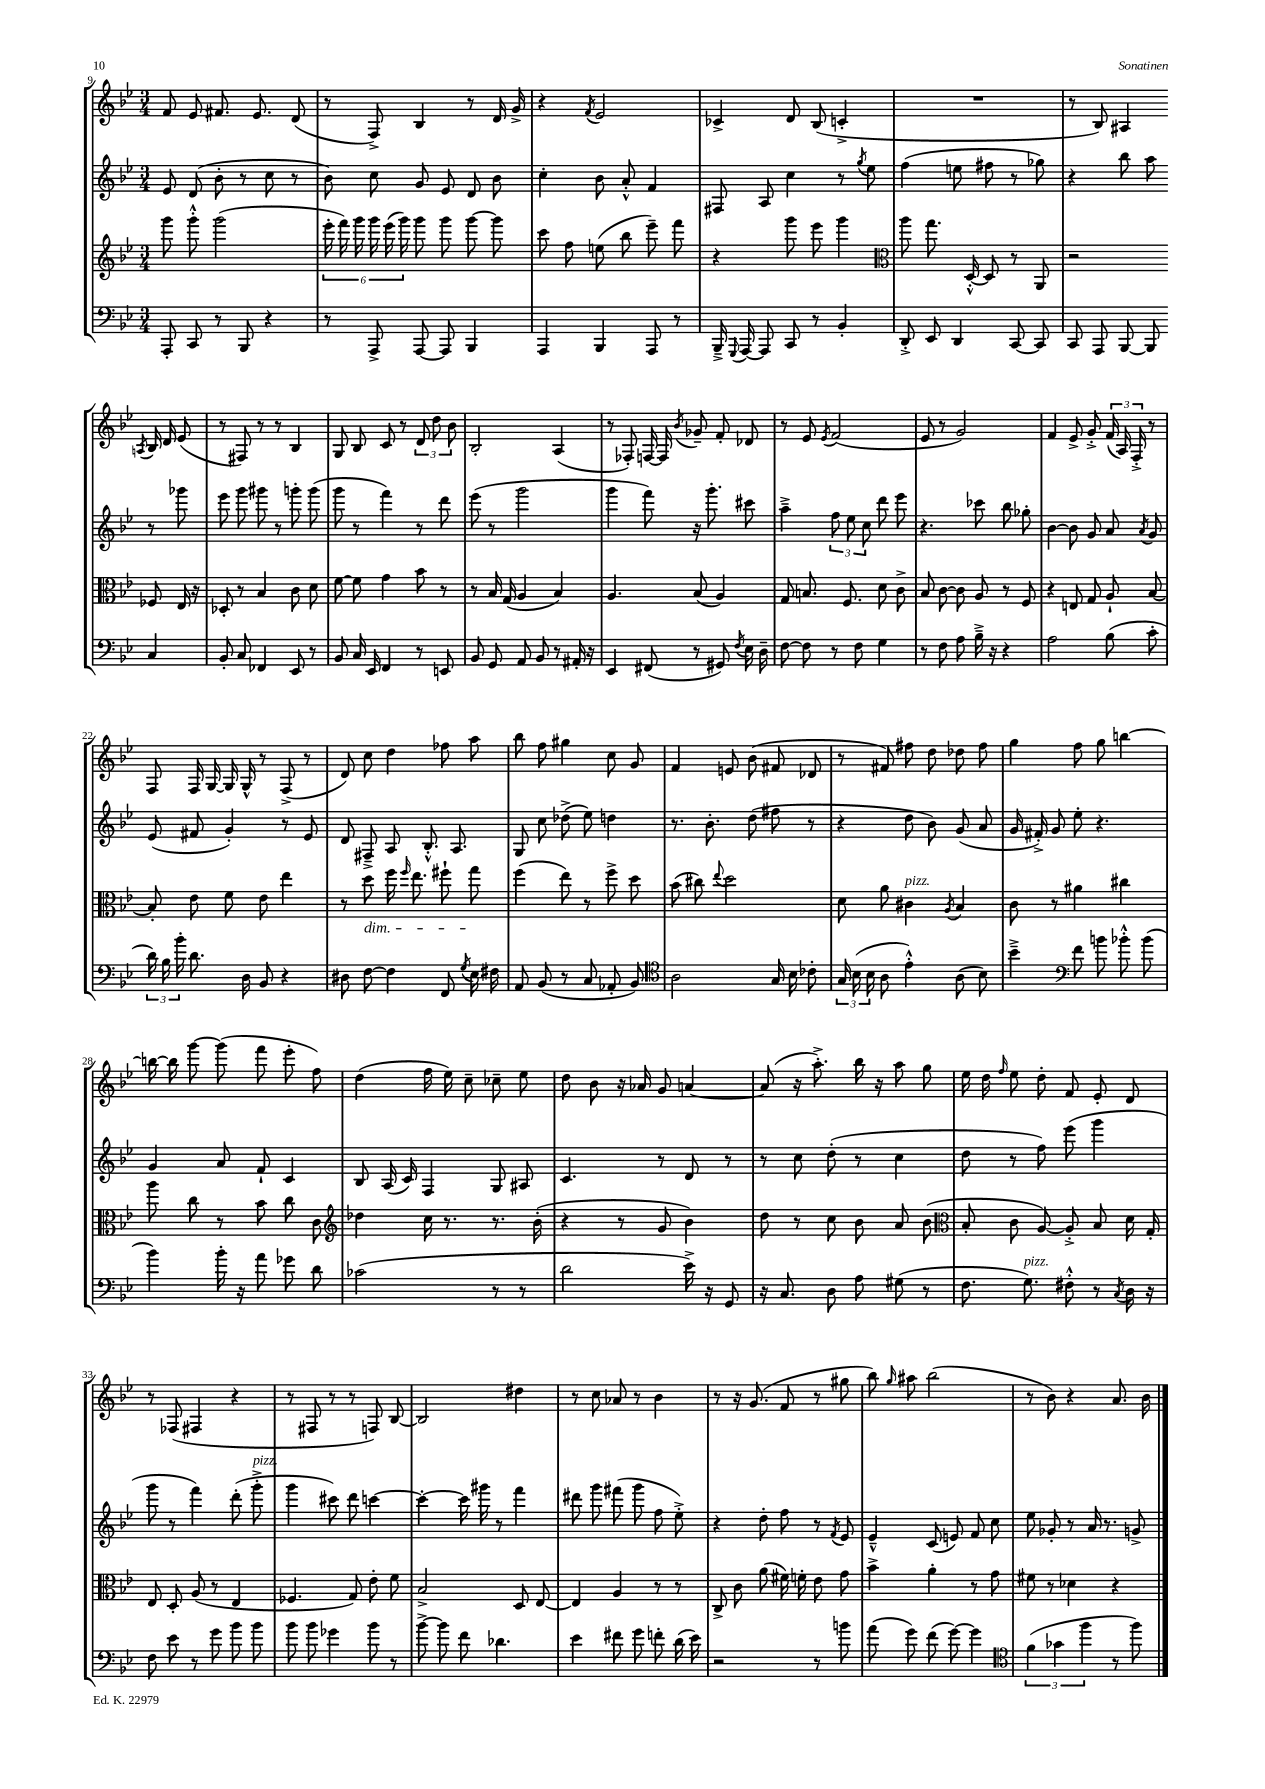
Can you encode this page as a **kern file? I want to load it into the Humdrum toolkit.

**kern	**kern	**kern	**kern
*staff4	*staff3	*staff2	*staff1
*clefF4	*clefG2	*clefG2	*clefG2
*k[b-e-]	*k[b-e-]	*k[b-e-]	*k[b-e-]
*M3/4	*M3/4	*M3/4	*M3/4
8AAA'	8ggg	8e-	8f
8CC	8ggg'^^	(8d	8e-
8r	(2ggg	8b-'	8.f#
8BBB-	.	8r	.
.	.	.	8.e-
4r	.	8cc	.
.	.	8r	(8d
=	=	=	=
8r	24eee-'	8b-)	8r
.	24fff)	.	.
.	24ggg	.	.
8AAA^	24ggg	8cc	8F^)
.	(24eee-	.	.
.	24ggg)	.	.
[8AAA	8ggg	8g	4B-
8AAA]	8ggg	8e-	.
4BBB-	[8ggg	8d	8r
.	8ggg]	8b-	16d
.	.	.	16g^
=	=	=	=
4AAA	8ccc	4cc'	4r
.	8ff	.	.
.	.	.	8qf
4BBB-	(8ee	8b-	2e-
.	8bb-	8a'^^	.
8AAA	8eee-~)	4f	.
8r	8fff	.	.
=	=	=	=
16BBB-~^	4r	8F#	4c-^
8qqGGG	.	.	.
[16AAA	.	.	.
8AAA]	.	8A	.
8CC	8ggg	4cc	8d
8r	8eee-	.	(8B-
4BB-'	4ggg	8r	4c'^
.	.	8qgg	.
.	.	8ee-	.
=	=	=	=
*	*clefC3	*	*
8DD'^	8aa	(4ff	2.r
8EE-	8.gg	.	.
4DD	.	8ee	.
.	[16D'^^	.	.
.	8D]	8ff#	.
[8CC	8r	8r	.
8CC]	8AA	8gg-)	.
=	=	=	=
8CC	2r	4r	8r
8AAA	.	.	8B-)
[8BBB-	.	8bb-	4A#
8BBB-]	.	8aa	.
.	.	.	8qA
4C	8F-	8r	16B-
.	.	.	16d
.	16E-	8ggg-	(8e-
.	16r	.	.
=	=	=	=
8BB-'	8D-'	8eee-	8r
8C	8r	8ggg	8F#)
4FF-	4B-	8ggg#	8r
.	.	8r	8r
8EE-	8c	8ggg'	4B-
8r	8d	(8ggg	.
=	=	=	=
8BB-	[8f	8ggg	8G
16C	8f]	8r	8B-
16EE-	.	.	.
4FF	4g	4fff)	8c
.	.	.	8r
8r	8b-	8r	12d
.	.	.	12dd
8EE	8r	8ddd	.
.	.	.	12b-
=	=	=	=
8BB-	8r	(8eee-	2B-'
8GG	16B-	8r	.
.	(16G	.	.
8AA	4A	2ggg	.
8BB-	.	.	.
8r	4B-)	.	(4A
16AA#'	.	.	.
16r	.	.	.
=	=	=	=
4EE-	4.A	4ggg	8r
.	.	.	8F-')
(8FF#	.	8fff)	[16F
.	.	.	16F]
.	.	.	8qb-
8r	(8B-	16r	8g-~
.	.	8.ggg'	.
8GG#)	4A)	.	8f'
8qF	.	.	.
16E-	.	8ccc#	8d-
16D~	.	.	.
=	=	=	=
[8F	8G	4aa~^	8r
8F]	8.B	.	8e-
.	.	.	8qe-
8r	.	12ff	(2f
.	8.F	.	.
.	.	12ee-	.
8F	.	.	.
.	.	12cc	.
4G	8d	8ddd	.
.	8c^	8eee-	.
=	=	=	=
8r	8B-	4.r	8e-
8F	[8c	.	8r
8A	8c]	.	2g)
16B-~^	8A	8ccc-	.
16r	.	.	.
4r	8r	8bb-	.
.	8F	8gg-'	.
=	=	=	=
2A	4r	[4b-	4f
.	8E	8b-]	8e-^
.	8G	8g	8g'^
(8B-	8A`	8a	(24f
.	.	.	24A)
.	.	.	24F'^
.	.	8qa	.
8c'	[8B-	8g	8r
=	=	=	=
24d)	8B-']	(8e-	8F
24B-	.	.	.
24b-'	.	.	.
8.d	8e-	8f#	16F
.	.	.	[16G
.	8f	4g')	16G]
16D	.	.	16G^^
8BB-	8e-	.	8r
4r	4ee-	8r	(8F^
.	.	8e-	8r
=	=	=	=
8D#	8r	8d	8d)
[8F	8dd	8F#~^	8cc
4F]	16ff	8A	4dd
.	16qqff	.	.
.	8.ee-	.	.
.	.	8.B-'^^	.
8FF	8ff#`	.	8ff-
.	.	8.A	.
8qG	.	.	.
16E-	8gg	.	8aa
16F#	.	.	.
=	=	=	=
8AA	(4ff	8G	8bb-
(8BB-	.	8cc	8ff
8r	8ee-)	(8dd-^	4gg#
8C	8r	8ee-)	.
8AA-'	8ff^	4dd	8cc
8BB-)	8dd	.	8g
=	=	=	=
*clefC4	*	*	*
2A	(8b-	8.r	4f
.	8cc#)	.	.
.	.	8.b-'	.
.	8qqee-	.	.
.	2dd	.	8e
.	.	(8dd	(8b-
16G	.	8ff#	8f#
16B-	.	.	.
8c-'	.	8r	8d-
=	=	=	=
24G	8d	4r	8r
(24B-	.	.	.
24B-	.	.	.
8A	8a	.	8f#)
4e-'^^)	4c#	8dd	8ff#
.	.	8b-)	8dd
.	8qA	.	.
(8A	4B-	(8g	8dd-
8B-)	.	8a	8ff#
=	=	=	=
4b-~^	8c	16g	4gg
.	.	16f#'^)	.
.	8r	8g	.
*clefF4	*	*	*
8f	4a#	8ee-'	8ff
8b	.	4.r	8gg
8b-'^^	4cc#	.	[4bb
(8b-	.	.	.
=	=	=	=
4b-)	8aa	4g	16bb_
.	.	.	16bb]
.	8cc	.	[8ggg
16b-'	8r	8a	(8ggg]
16r	.	.	.
8a	8b-	8f`	8fff
8g-	8cc	4c	8eee-'
8d	8c	.	8ff)
=	=	=	=
*	*clefG2	*	*
(2c-	4dd-	8B-	(4dd
.	.	(16A	.
.	.	16c)	.
.	16cc	4F	16ff
.	8.r	.	16ee-)
.	.	.	8cc~
8r	8.r	8G	8cc-~
8r	.	8A#	8ee-
.	(16b-'	.	.
=	=	=	=
2d	4r	4.c	8dd
.	.	.	8b-
.	8r	.	16r
.	.	.	16a-
.	8g	8r	8g
16e-^)	4b-)	8d	[4a
16r	.	.	.
8GG	.	8r	.
=	=	=	=
16r	8dd	8r	(8a]
8.C	.	.	.
.	8r	8cc	16r
.	.	.	8.aa'^)
8D	8cc	(8dd'	.
8A	8b-	8r	16bb-
.	.	.	16r
(8G#	8a	4cc	8aa
8r	(8b-	.	8gg
=	=	=	=
*	*clefC3	*	*
8.F	8B-'	8dd	16ee-
.	.	.	16dd
.	.	.	16qqff
.	8c	8r	8ee-
8.G)	.	.	.
.	[8A)	8ff)	8dd'
8F#'^^	8A'^]	(8eee-	8f
8r	8B-	4ggg	8e-'
8qC	.	.	.
16D	16d	.	8d
16r	16G'	.	.
=	=	=	=
8F	8E-	8ggg	8r
8e-	8D'	8r	(8F-
8r	(8A	4fff)	4F#
8g	8r	.	.
8b-	4E-	(8ddd'	4r
8b-	.	8ggg'^	.
=	=	=	=
8b-	4.F-	4ggg	8r
8b-	.	.	8F#
4g-	.	8ccc#)	8r
.	8G)	8ddd	8r
8b-	8e-'	[4ccc	8F)
8r	8f	.	[8B-
=	=	=	=
[8b-^	2B-^	4ccc'_	2B-]
8b-]	.	.	.
8f	.	16ccc]	.
.	.	16ggg#	.
4.d-	.	8r	.
.	8D	4fff	4dd#
.	[8E-	.	.
=	=	=	=
4e-	4E-]	8ddd#	8r
.	.	8ggg	8cc
8f#	4A	(8fff#	8a-
8g	.	8ggg	8r
8f'	8r	8ff	4b-
(16d	8r	8ee-'^)	.
16e-)	.	.	.
=	=	=	=
2r	8C^	4r	8r
.	8c	.	16r
.	.	.	(8.g
.	(8a	8dd'	.
.	16f#)	8ff	8f
.	16f'	.	.
8r	8e-	8r	8r
.	.	8qf	.
8b	8g	8e-	8gg#
=	=	=	=
(8a	4b-^	4e-~^^	8bb-)
.	.	.	16qqgg
8g)	.	.	8aa#
(8f	4a'	(8c	(2bb-
[8g)	.	8e)	.
4g]	8r	8f	.
.	8g	8cc	.
=	=	=	=
*clefC4	*	*	*
(6f	8f#	8ee-	8r
.	8r	8g-'	8b-)
6g-	.	.	.
.	4d-	8r	4r
6ff	.	.	.
.	.	16a	.
.	.	8.r	.
8r	4r	.	8.a
8ff)	.	8g^	.
.	.	.	16b-
==	==	==	==
*-	*-	*-	*-
